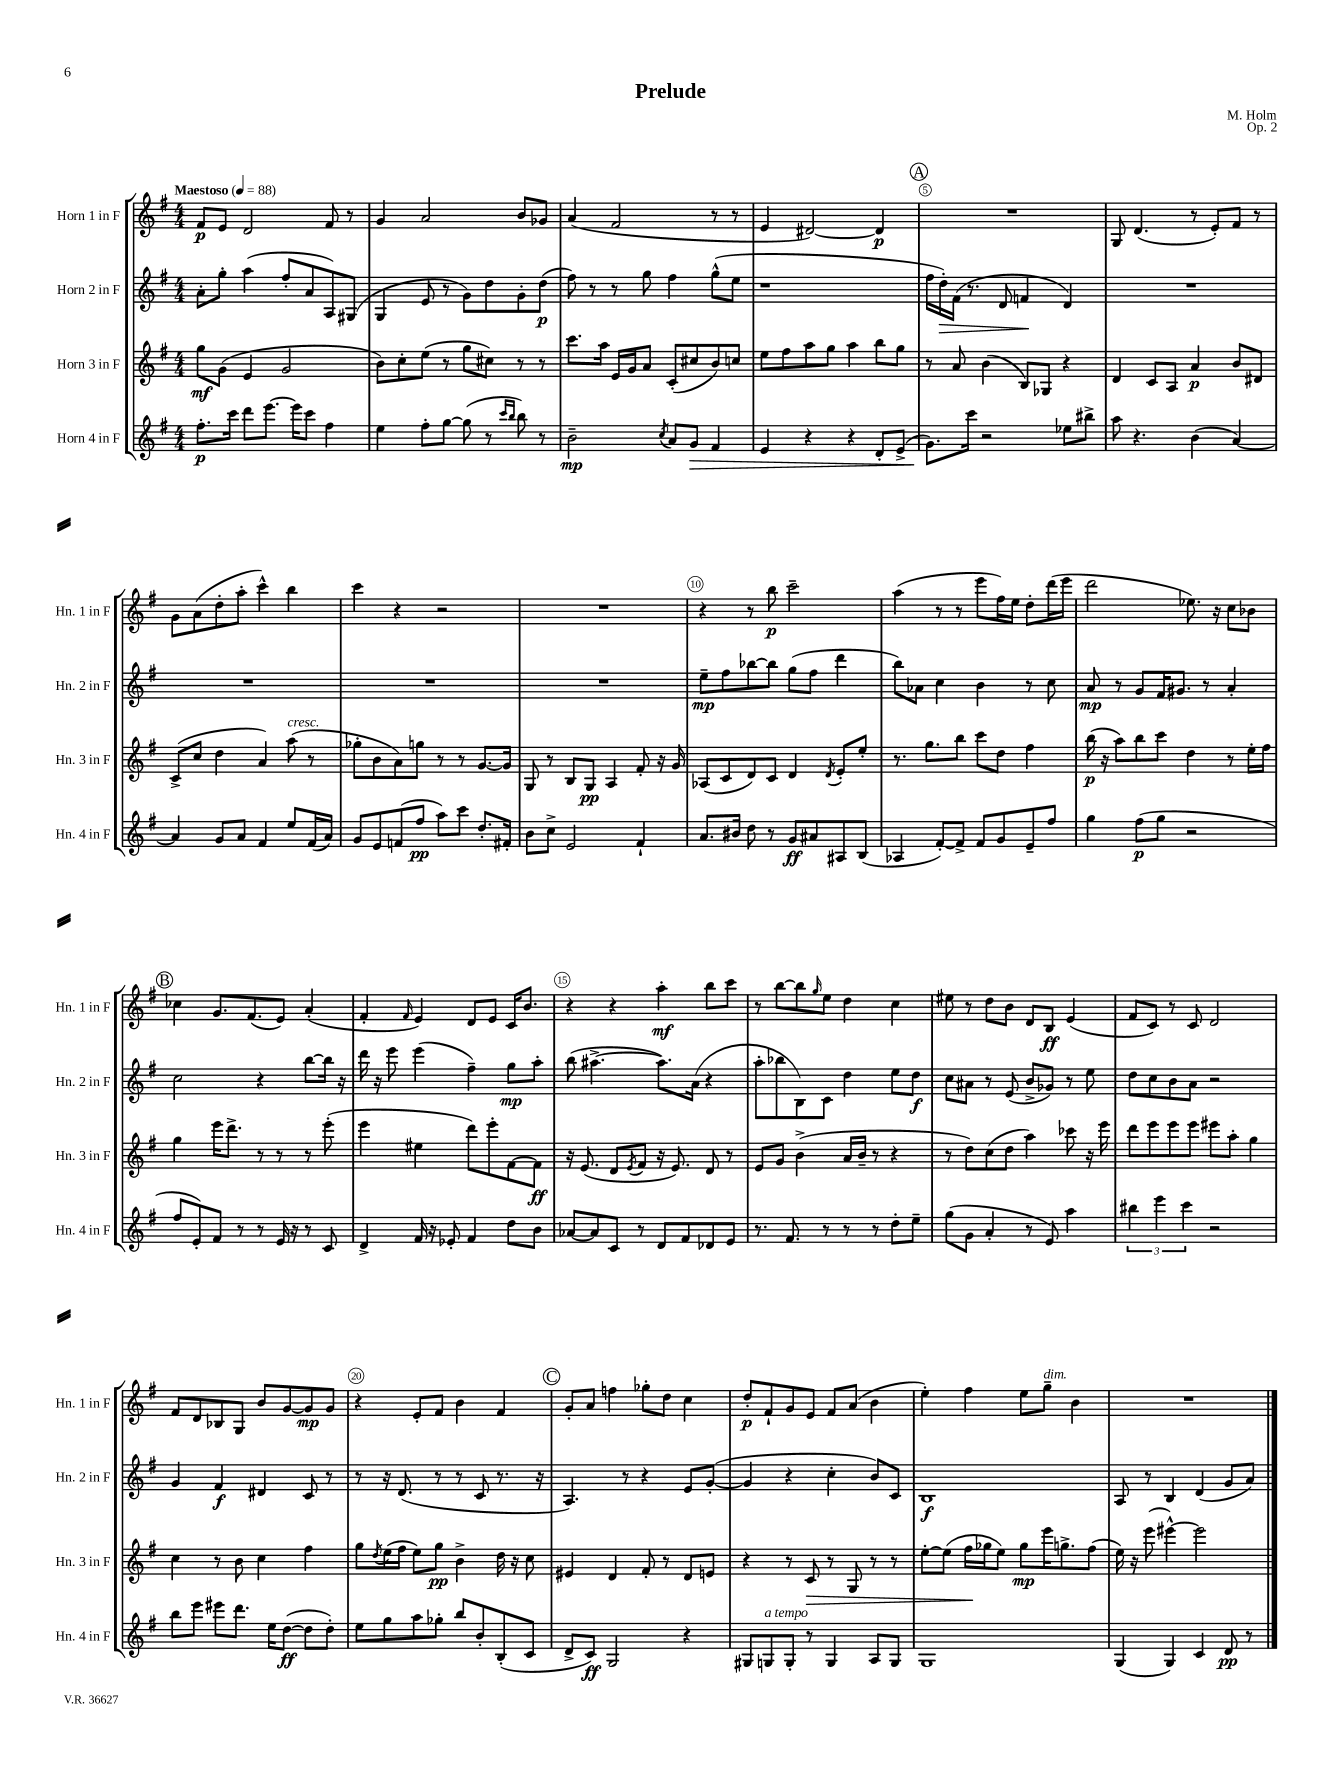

**kern	**kern	**kern	**kern
*staff4	*staff3	*staff2	*staff1
*clefG2	*clefG2	*clefG2	*clefG2
*k[f#]	*k[f#]	*k[f#]	*k[f#]
*M4/4	*M4/4	*M4/4	*M4/4
*MM88	*MM88	*MM88	*MM88
8.ff#'	8gg	8a'	8f#
.	(8g	8gg'	8e
16ccc	.	.	.
8ddd	4e	(4aa	2d
[8.eee	.	.	.
.	2g	8ff#'	.
16eee]	.	.	.
8ccc	.	8a	.
4ff#	.	8A)	8f#
.	.	(8G#	8r
=	=	=	=
4ee	8b)	4G	4g
.	8cc'	.	.
8ff#'	(8ee	8e	2a
[8gg	8r	8r	.
(8gg]	8gg	8g)	.
8r	8cc#)	8dd	.
16qqccc	.	.	.
16qqbb	.	.	.
8bb)	8r	8g'	8b
8r	8r	(8dd	8g-
=	=	=	=
2b~	8.ccc	8ff#)	(4a
.	.	8r	.
.	16aa	.	.
.	16e	8r	2f#
.	16g	.	.
.	8a	8gg	.
8qcc	.	.	.
8a	(8c'	4ff#	.
8g	8cc#	.	.
4f#	8b)	(8gg^^	8r
.	8cc	8ee	8r
=	=	=	=
4e	8ee	1r	4e
.	8ff#	.	.
4r	8aa	.	[2d#)
.	8gg	.	.
4r	4aa	.	.
8d'	8bb	.	4d#]
(8e^	8gg	.	.
=	=	=	=
8.g)	8r	16ff#	1r
.	.	16dd')	.
.	8a	(16f#	.
16ccc	.	8.r	.
2r	(4b	.	.
.	.	8d	.
.	8B)	4f	.
.	8G-	.	.
8ee-	4r	4d)	.
8bb#^	.	.	.
=	=	=	=
8aa	4d	1r	8G
4.r	.	.	(4.d
.	8c	.	.
.	8A	.	.
(4b	4a	.	8r
.	.	.	8e')
[4a)	8b	.	8f#
.	8d#	.	8r
=	=	=	=
4a]	(8c^	1r	8g
.	8cc	.	(8a
8g	4dd	.	8dd'
8a	.	.	8aa'
4f#	4a)	.	4ccc^^)
8ee	(8aa	.	4bb
(16f#	8r	.	.
16a)	.	.	.
=	=	=	=
8g	8gg-'	1r	4ccc
8e	8b	.	.
(8f	8a)	.	4r
8ff#	8gg	.	.
8aa)	8r	.	2r
8ccc	8r	.	.
8.dd'	[8.g	.	.
16f#'	16g]	.	.
=	=	=	=
8b	8G	1r	1r
8cc^	8r	.	.
2e	8B	.	.
.	8G	.	.
.	4A	.	.
4f#`	8f#'	.	.
.	16r	.	.
.	16g	.	.
=	=	=	=
8.a	(8A-	8ee~	4r
.	8c	8ff#	.
16b#	.	.	.
8dd	8d)	[8bb-	8r
8r	8c	8bb-]	8bb
8g	4d	(8gg	2ccc~
8a#	.	8ff#	.
.	8qd	.	.
8A#	8e'	4ddd	.
(8B	8ee'	.	.
=	=	=	=
4A-	8.r	8bb)	(4aa
.	.	8a-	.
.	8.gg	.	.
[8f#')	.	4cc	8r
8f#^]	8bb	.	8r
8f#	8ccc	4b	8eee
8g	8dd	.	16ff#)
.	.	.	16ee
8e~	4ff#	8r	8dd'
8ff#	.	8cc	(16ddd
.	.	.	16eee
=	=	=	=
4gg	(16bb	8a	2ddd
.	16r	.	.
.	8aa)	8r	.
(8ff#	8bb	8g	.
8gg	8ccc	16f#	.
.	.	8.g#	.
2r	4dd	.	8.ee-)
.	.	8r	.
.	.	.	16r
.	8r	4a'	8cc
.	16ee'	.	8b-
.	16ff#	.	.
=	=	=	=
8ff#	4gg	2cc	4cc-
8e')	.	.	.
8f#	16eee	.	8.g
.	8.ddd^	.	.
8r	.	.	.
.	.	.	(8.f#
8r	8r	4r	.
16e	8r	.	8e)
16r	.	.	.
8r	8r	[8bb	(4a'
8c	(8eee'	16bb]	.
.	.	16r	.
=	=	=	=
4d^	4eee	16ddd	4f#'
.	.	16r	.
.	.	8eee	.
.	.	.	16qqf#
16f#	4ee#	(4eee	4e)
16r	.	.	.
8e-'	.	.	.
4f#	8ddd)	4ff#~)	8d
.	8eee'	.	8e
8dd	[8f#	8gg	16c
.	.	.	8.b
8b	8f#]	8aa'	.
=	=	=	=
[8a-	16r	(8bb	4r
.	(8.e	.	.
8a-]	.	[4.aa#^	.
8c	8d	.	4r
.	8qe	.	.
8r	8f#	.	.
8d	16r	8.aa#])	4aa'
.	8.e)	.	.
8f#	.	.	.
.	.	(16a	.
8d-	8d	4r	8bb
8e	8r	.	8ccc
=	=	=	=
8.r	8e	8aa'	8r
.	8g	8bb-	[8bb
8.f#	.	.	.
.	(4b^	8B)	8bb]
.	.	.	16qqgg
8r	.	8c	8ee
8r	16a	4dd	4dd
.	16b~	.	.
8r	8r	.	.
8dd'	4r	8ee	4cc
8ee~	.	8dd	.
=	=	=	=
(8gg	8r	8cc	8ee#
8g	8dd)	8a#	8r
4a'	(8cc	8r	8dd
.	8dd	(8e	8b
8r	4aa)	8b^	8d
8e)	.	8g-)	8B
4aa	8ccc-	8r	(4e
.	16r	8ee	.
.	16eee	.	.
=	=	=	=
6bb#	8ddd	8dd	8f#
.	8eee	8cc	8c)
6eee	.	.	.
.	8eee	8b	8r
6ccc	.	.	.
.	8eee	8a	8c
2r	8eee#	2r	2d
.	8aa'	.	.
.	4gg	.	.
=	=	=	=
8bb	4cc	4g	8f#
8eee	.	.	8d
8eee#	8r	4f#	8B-
8.ddd	8b	.	8G
.	4cc	4d#	8b
16ee	.	.	.
([8dd	.	.	[8g
8dd]	4ff#	8c	8g]
8dd')	.	8r	8g
=	=	=	=
8ee	8gg	8r	4r
.	8qdd	.	.
8gg	(16ee	16r	.
.	16ff#	(8.d	.
8aa	8ee)	.	8e'
8gg-'	8gg	8r	8f#
8bb	4b^	8r	4b
8b'	.	8c	.
(8B'	16dd	8.r	4f#
.	16r	.	.
8c	8cc	.	.
.	.	16r	.
=	=	=	=
8d^	4e#	4.A)	8g'
8c)	.	.	8a
2G	4d	.	4ff
.	.	8r	.
.	8f#'	4r	8gg-'
.	8r	.	8dd
4r	8d	8e	4cc
.	8e	([8g'	.
=	=	=	=
8G#	4r	4g]	8dd'
8G	.	.	8f#`
8G'	8r	4r	8g
8r	8c	.	8e
4G	8r	4cc'	8f#
.	8G	.	(8a
8A	8r	8b)	4b
8G	8r	8c	.
=	=	=	=
1G	[8ee'	1B	4ee')
.	(8ee]	.	.
.	16ff#	.	4ff#
.	16gg-	.	.
.	8ee)	.	.
.	8gg-	.	8ee
.	16eee	.	8gg~
.	8.gg^	.	.
.	.	.	4b
.	(8ff#	.	.
=	=	=	=
(4G	16ee)	8A	1r
.	16r	.	.
.	(8eee	8r	.
4G)	[4eee#^^)	4B	.
4c	2eee#]	(4d	.
8d	.	8g	.
8r	.	8a)	.
==	==	==	==
*-	*-	*-	*-
